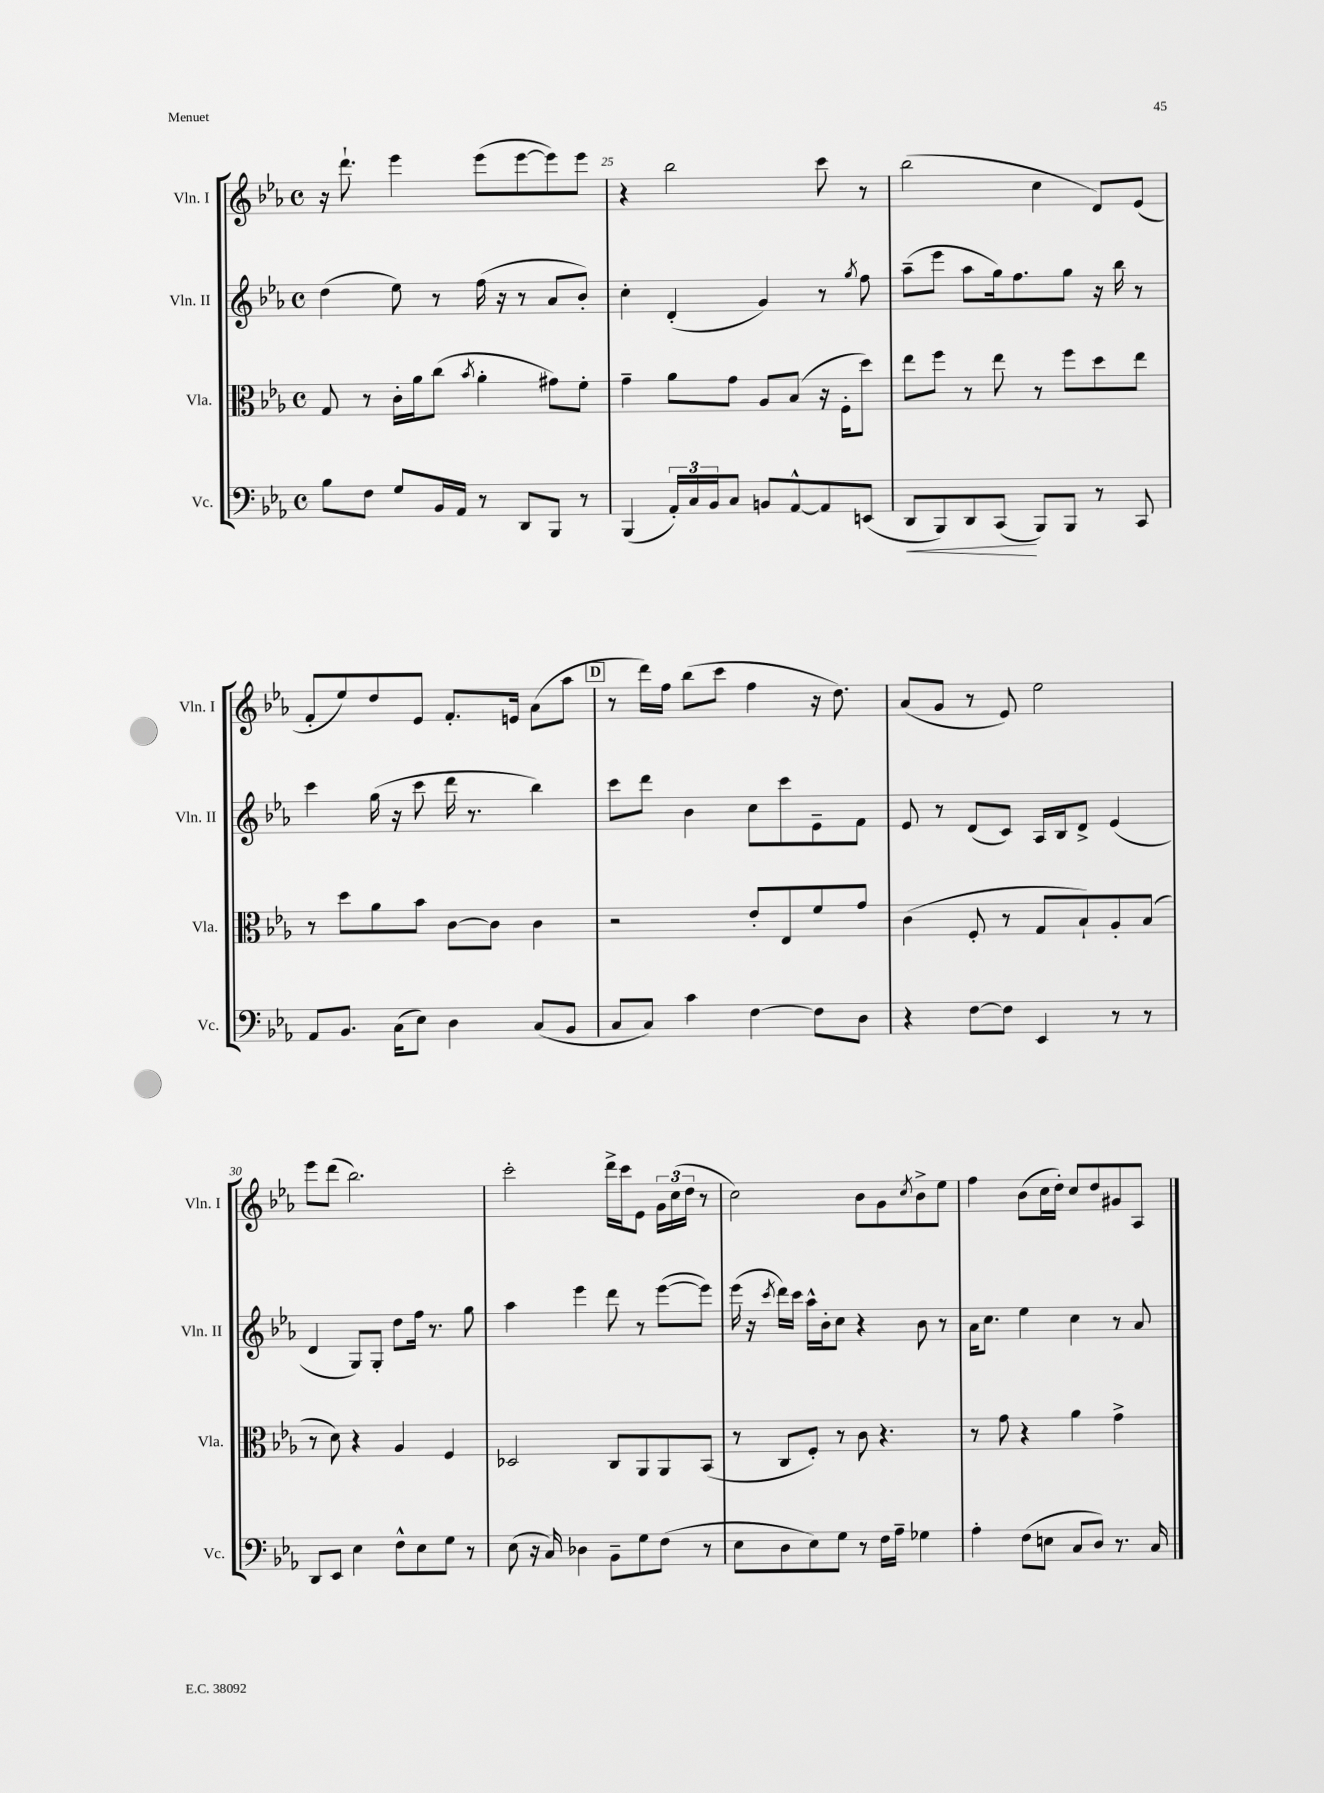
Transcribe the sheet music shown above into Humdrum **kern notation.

**kern	**dynam	**kern	**kern	**kern
*part4	*part4	*part3	*part2	*part1
*staff4	*staff4	*staff3	*staff2	*staff1
*I"Vc.	*	*I"Vla.	*I"Vln. II	*I"Vln. I
*I'Vc.	*	*I'Vla.	*I'Vln. II	*I'Vln. I
*clefF4	*	*clefC3	*clefG2	*clefG2
*k[b-e-a-]	*	*k[b-e-a-]	*k[b-e-a-]	*k[b-e-a-]
*M4/4	*	*M4/4	*M4/4	*M4/4
*met(c)	*	*met(c)	*met(c)	*met(c)
=24	=24	=24	=24	=24
8B-\L	.	8G/	(4dd\	16r
.	.	.	.	8.ddd`\
8F\J	.	8r	.	.
8G/L	.	16c'\LL	8ee-\)	4eee-\
.	.	16a-\J	.	.
16BB-/L	.	(8cc\J	8r	.
16AA-/JJ	.	.	.	.
.	.	8qb-/	.	.
8r	.	4a-'\	(16ff\	(8eee-\L
.	.	.	16r	.
8DD/L	.	.	8r	[8eee-\
8BBB-/J	.	8g#X\L)	8a-/L	8eee-\])
8r	.	8f'\J	8b-'/J)	8eee-\J
=25	=25	=25	=25	=25
(4BBB-/	.	4g~\	4cc'\	4r
24AA-'/LL)	.	8a-\L	(4d'/	2bb-\
24C/	.	.	.	.
24BB-/J	.	.	.	.
8C/J	.	8g\J	.	.
8BBn/L	.	8A-/L	4g/)	.
[8AA-^^/	.	(8B-/J	.	.
8AA-/]	.	16r	8r	8ccc\
.	.	16F'\KL	.	.
.	.	.	8qgg/	.
(8EEn/J	.	8dd\J)	8ff\	8r
=26	=26	=26	=26	=26
!	!LO:HP:b	!	!	!
8DD/L	<	8ee-\L	(8aa-~\L	(2bb-\
8BBB-/)	.	8ff\J	8eee-\J	.
8DD/	.	8r	8aa-\L	.
(8CC/J	.	8ee-\	16gg\k)	.
.	.	.	8.ff\	.
8BBB-/L)	[	8r	.	4cc\
8BBB-/J	.	8ff\L	8gg\J	.
8r	.	8dd\	16r	8d/L)
.	.	.	16bb-\	.
8CC/	.	8ee-\J	8r	(8e-/J
!!LO:LB:g=z
=27	=27	=27	=27	=27
8AA-/L	.	8r	4ccc\	8f'/L
8.BB-/J	.	8dd\L	.	8ee-/)
.	.	8a-\	(16gg\	8dd/
(16C\KL	.	.	16r	.
8E-\J)	.	8b-\J	8ccc\	8e-/J
4D\	.	[8c\L	16ddd\	8.f'/L
.	.	.	8.r	.
.	.	8c\J]	.	.
.	.	.	.	16en/Jk
(8C/L	.	4c\	4bb-\)	(8a-\L
8BB-/J	.	.	.	8aa-\J
!!LO:REH:place=s1:t=D
=28	=28	=28	=28	=28
8C/L	.	2r	8ccc\L	8r
8C/J)	.	.	8ddd\J	16ddd\LL)
.	.	.	.	16ff\JJ
4c\	.	.	4b-\	(8bb-\L
.	.	.	.	8ccc\J
[4F\	.	8e-'/L	8cc\L	4ff\
.	.	8E-/	8ccc\	.
8F\L]	.	8f/	8e-~\	16r
.	.	.	.	8.dd\)
8D\J	.	8g/J	8f\J	.
=29	=29	=29	=29	=29
4r	.	(4c\	8e-/	(8a-/L
.	.	.	8r	8g/J
[8F\L	.	8F'/	(8d/L	8r
8F\J]	.	8r	8c/J)	8e-/)
4EE-/	.	8G/L	16A-/LL	2ee-\
.	.	.	16B-/J	.
.	.	8B-`/)	8d^/J	.
8r	.	8A-'/	(4e-/	.
8r	.	(8B-/J	.	.
!!LO:LB:g=z
=30	=30	=30	=30	=30
8DD/L	.	8r	4d/	8eee-\L
8EE-/J	.	8d\)	.	(8ddd\J
4E-\	.	4r	8G/L)	2.bb-\)
.	.	.	8G'/J	.
8F^^\L	.	4A-/	8dd\L	.
8E-\	.	.	16ff\Jk	.
.	.	.	8.r	.
8G\J	.	4F/	.	.
8r	.	.	8gg\	.
=31	=31	=31	=31	=31
(8E-\	.	2D-X/	4aa-\	2ccc'\
16r	.	.	.	.
16C/)	.	.	.	.
4D-X\	.	.	4eee-\	.
8BB-~\L	.	8C/L	8ddd\	16ddd^\LL
.	.	.	.	16ccc\J
8G\	.	8AA-/	8r	8e-\J
(8F\J	.	8AA-/	([8eee-\L	24g\LL
.	.	.	.	(24cc\
.	.	.	.	24dd\JJ
8r	.	(8BB-/J	8eee-\J])	8r
=32	=32	=32	=32	=32
8E-\L	.	8r	(16eee-\	2cc\)
.	.	.	16r	.
.	.	.	8qccc/	.
8D\	.	8C/L	16ddd\LL)	.
.	.	.	16ccc\JJ	.
8E-\)	.	8F'/J)	16aa-^^\LL	.
.	.	.	16b-'\J	.
8G\J	.	8r	8cc\J	.
8r	.	8c\	4r	8b-\L
16F\LL	.	4.r	.	8g\
16A-~\JJ	.	.	.	.
.	.	.	.	8qcc/
4G-X\	.	.	8b-\	8b-^\
.	.	.	8r	8ee-\J
=33	=33	=33	=33	=33
4A-'\	.	8r	16a-\KL	4ff\
.	.	.	8.cc\J	.
.	.	8g\	.	.
(8F\L	.	4r	4ee-\	(8b-\L
8En\J	.	.	.	16cc\L
.	.	.	.	16dd'\JJ)
8C/L	.	4a-\	4cc\	8cc/L
8D/J)	.	.	.	8dd/
8.r	.	4g^\	8r	8g#X/
.	.	.	8a-/	8A-/J
16C/	.	.	.	.
==	==	==	==	==
*-	*-	*-	*-	*-
